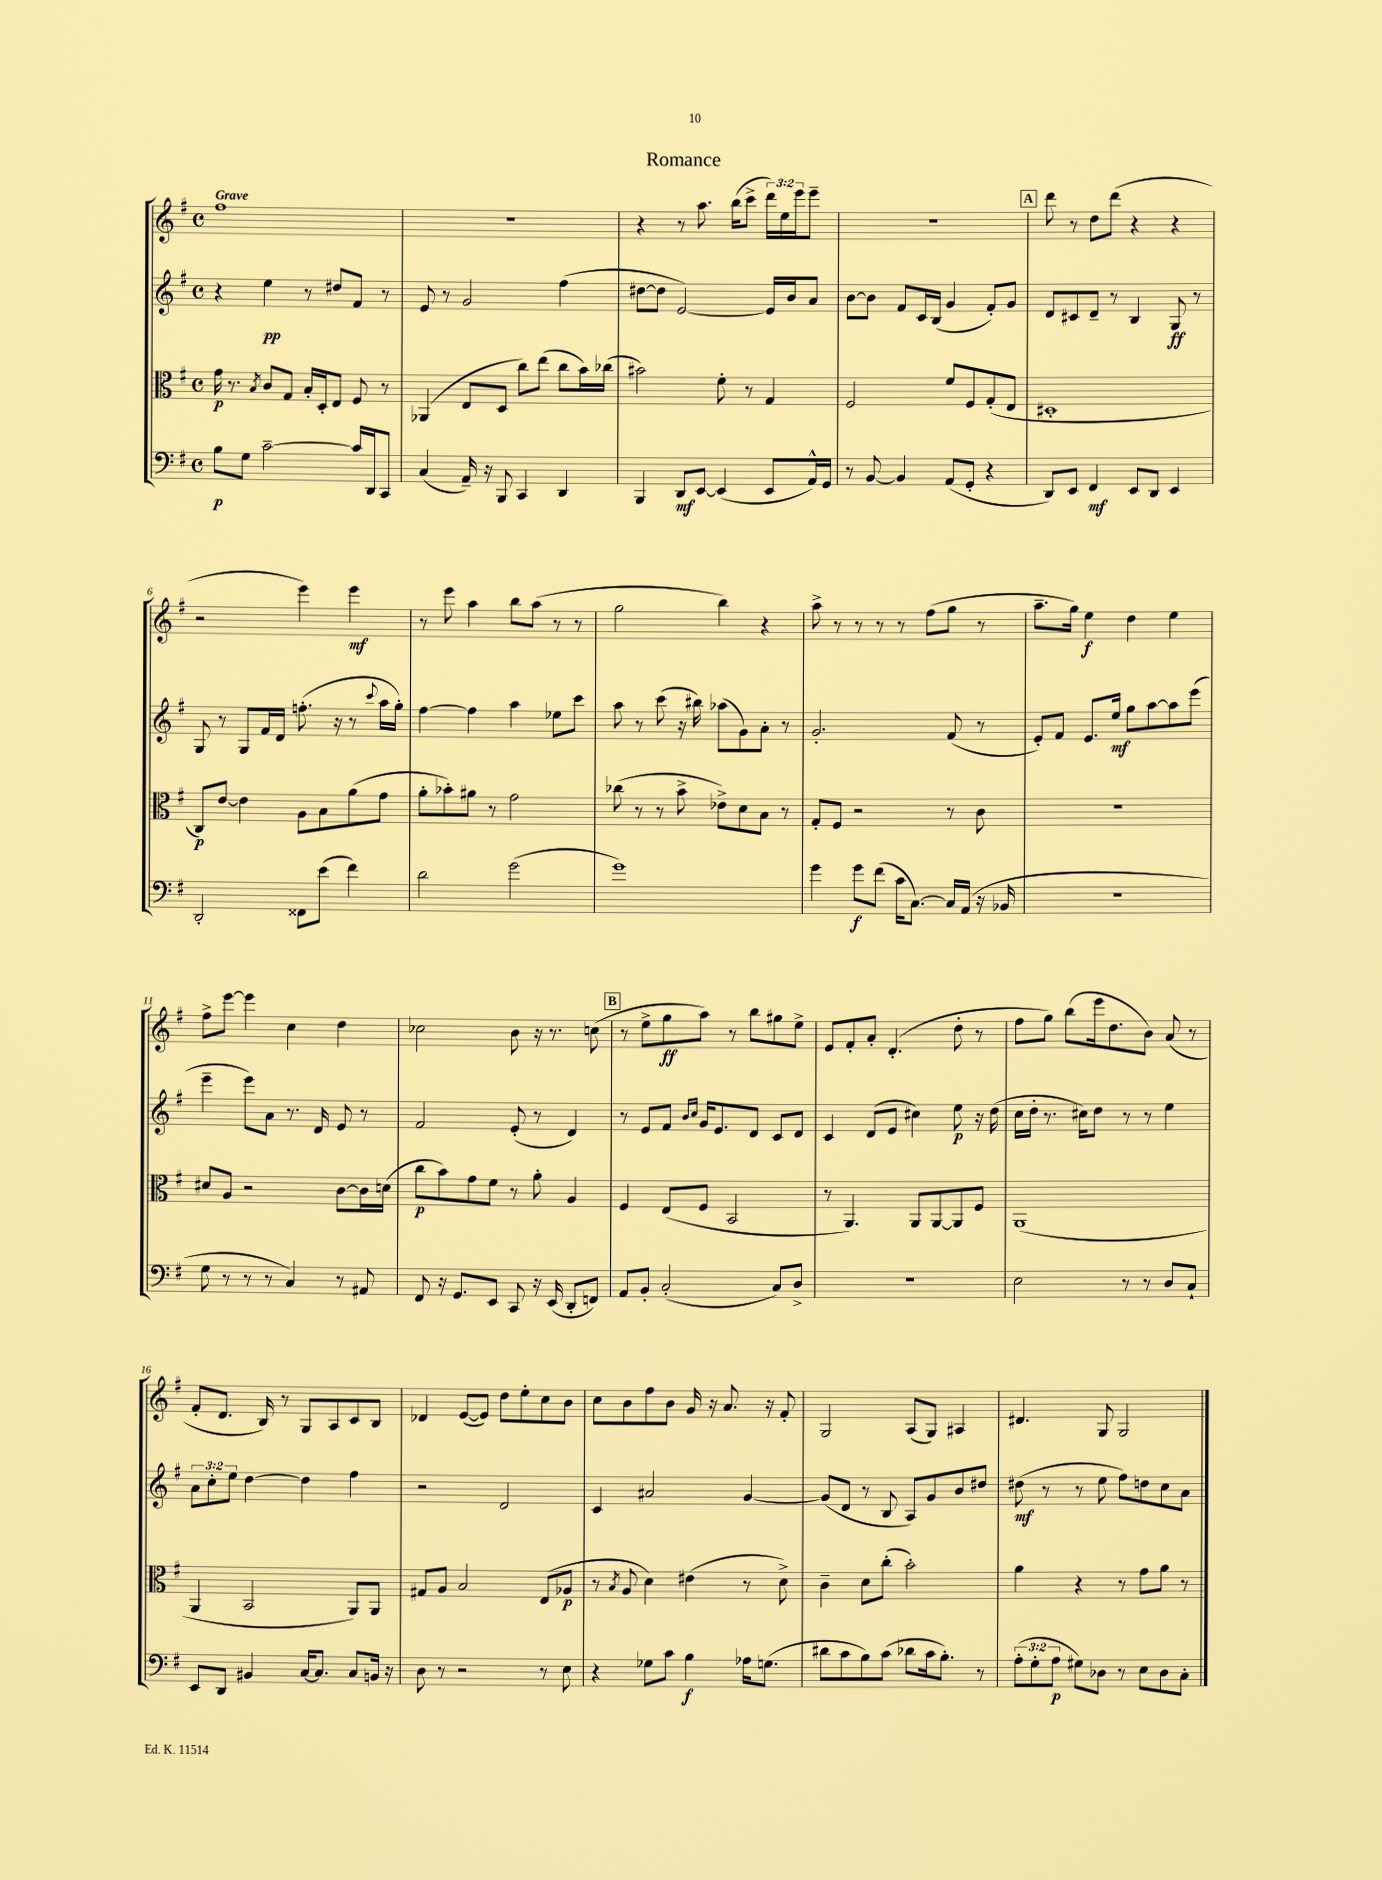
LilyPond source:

\header { title = "Romance" }
<<
\new StaffGroup <<
\new Staff = "s0" {
    \clef treble \key g \major \defaultTimeSignature \time 4/4 \override Staff.TupletNumber.text = #tuplet-number::calc-fraction-text \tempo "Grave"
    fis''1 |
    R1 |
    r4 r8 a''8. b''16( c'''8-> \tuplet 3/2 { d'''16) e''16 e'''16 } e'''8-- |
    R1 |
    \mark \markup { \box "A" } d'''8 r8 d''8 d'''8( r4 r4 |
    r2 e'''4) e'''4\mf |
    r8 e'''8 a''4 b''8 a''8( r8 r8 |
    g''2 b''4) r4 |
    a''8-> r8 r8 r8 r8 fis''8( g''8 r8 |
    a''8.-- g''16) e''4\f d''4 e''4 |
    fis''8-> e'''8~ e'''4 c''4 d''4 |
    ces''2 b'8 r16 r8. c''8( |
    \mark \markup { \box "B" } r8 e''8-> g''8\ff a''8) r8 b''8 gis''8 e''8-> |
    e'8 fis'8-. a'8-. d'4.-.( d''8-. r8 |
    fis''8 g''8) b''8( e'''16 d''8. b'8) a'8( r8 |
    fis'8-. d'8. b16) r8 g8 a8 c'8 b8 |
    des'4 e'8~( e'8) d''8 e''8-. c''8 b'8 |
    c''8 b'8 fis''8 b'8 g'16 r16 a'8. r16 fis'8-. |
    g2 a8( g8) ais4 |
    dis'4. g8 g2 \bar "|." |
}
\new Staff = "s1" {
    \clef treble \key g \major \defaultTimeSignature \time 4/4 \override Staff.TupletNumber.text = #tuplet-number::calc-fraction-text
    r4 e''4\pp r8 dis''8 fis'8 r8 |
    e'8 r8 g'2 fis''4( |
    dis''8~ dis''8 e'2~) e'16 b'16 a'8 |
    b'8~ b'8 fis'8 c'16 b16( g'4 fis'8-.) g'8 |
    \mark \markup { \box "A" } d'8 cis'8 d'8-- r8 b4 g8\ff r8 |
    g8 r8 g8 fis'16 d'16 f''8.-.( r16 r8 \appoggiatura { c'''8 } a''16 g''16-.) |
    fis''4~ fis''4 a''4 ees''8 c'''8 |
    a''8 r8 c'''8( r16 bis''16) aes''8( g'8) a'8-. r8 |
    g'2.-. fis'8( r8 |
    e'8-.) fis'8 e'8. e''16\mf g''8 a''8~ a''8 e'''8( |
    e'''4-- e'''8) a'8 r8. d'16 e'8 r8 |
    fis'2 e'8-.( r8 d'4) |
    \mark \markup { \box "B" } r8 e'8 fis'8 \grace { b'16 c''16 } g'16 e'8. d'8 c'8 d'8 |
    c'4 d'8( e'8 cis''4) e''8\p r16 d''16( |
    c''16 d''16-. r8. cis''16) d''8 r8 r8 e''4 |
    \tuplet 3/2 { a'8 c''8-. e''8 } d''4~ d''4 fis''4 |
    r2 d'2 |
    c'4 ais'2 g'4~ |
    g'8( d'8 r8 b8 a8) g'8 b'8 dis''8 |
    dis''8\mf( r8 r8 e''8 fis''8) d''8 c''8 a'8 \bar "|." |
}
\new Staff = "s2" {
    \clef alto \key g \major \defaultTimeSignature \time 4/4
    g'16\p r8. \acciaccatura { b8 } c'8 g8 b16-. d16-. e8 fis8 r8 |
    aes,4( e8 d8 c''8) e''8( c''8 b'16) ces''16( |
    bis'2) fis'8-. r8 g4 |
    fis2 fis'8 fis8 g8-.( e8 |
    \mark \markup { \box "A" } dis1-. |
    c8\p) e'8~ e'4 a8 b8 a'8( g'8 |
    a'8-. bes'8-.) ais'8 r8 g'2 |
    ces''8( r8 r8 b'8-> ees'8->) d'8 b8 r8 |
    g8-. fis8 r2 r8 c'8 |
    R1 |
    dis'8 a8 r2 c'8~ c'16 d'16( |
    c''8\p b'8) g'8 fis'8 r8 a'8-. a4 |
    \mark \markup { \box "B" } fis4 e8( fis8 b,2 |
    r8 a,4.) a,8 a,8~ a,8 fis8 |
    a,1( |
    a,4 b,2 a,8) a,8 |
    gis8 a8 b2 e8( aes8\p |
    r8 \acciaccatura { b8 } a8 d'4) eis'4( r8 d'8->) |
    c'4-- d'8 c''8-.( b'2-.) |
    a'4 r4 r8 g'8 a'8 r8 \bar "|." |
}
\new Staff = "s3" {
    \clef bass \key g \major \defaultTimeSignature \time 4/4 \override Staff.TupletNumber.text = #tuplet-number::calc-fraction-text
    b8\p g8 c'2~-- c'16 d,16 c,8 |
    c4( a,16--) r16 b,,8 c,4 d,4 |
    b,,4 d,8\mf e,8~ e,4( e,8 a,16-^) g,16 |
    r8 b,8~ b,4 a,8( g,8-. r4 |
    \mark \markup { \box "A" } d,8) e,8 fis,4\mf e,8 d,8 e,4 |
    d,2-. fisis,8 e'8( fis'4) |
    d'2 g'2( |
    g'1) |
    g'4 g'8\f fis'8( c'16 c8.~) c16 a,16( r16 bes,16 |
    R1 |
    g8 r8 r8 r8 c4) r8 ais,8 |
    fis,8 r16 g,8. e,8 c,8 r16 e,16( d,8-. f,8) |
    \mark \markup { \box "B" } a,8 b,8-. c2-.( c8) d8-> |
    R1 |
    e2 r8 r8 d8 c8-! |
    e,8 d,8 bis,4 c16~ c8. c8 b,16 r16 |
    d8 r8 r2 r8 e8 |
    r4 ges8 c'8 b4\f aes16 g8.( |
    dis'8 c'8 b8) c'8( des'8 c'16 b8.-.) r8 |
    \tuplet 3/2 { a8-.( g8-. a8\p } gis8) des8 r8 e8 des8 c8-. \bar "|." |
}
>>
>>
